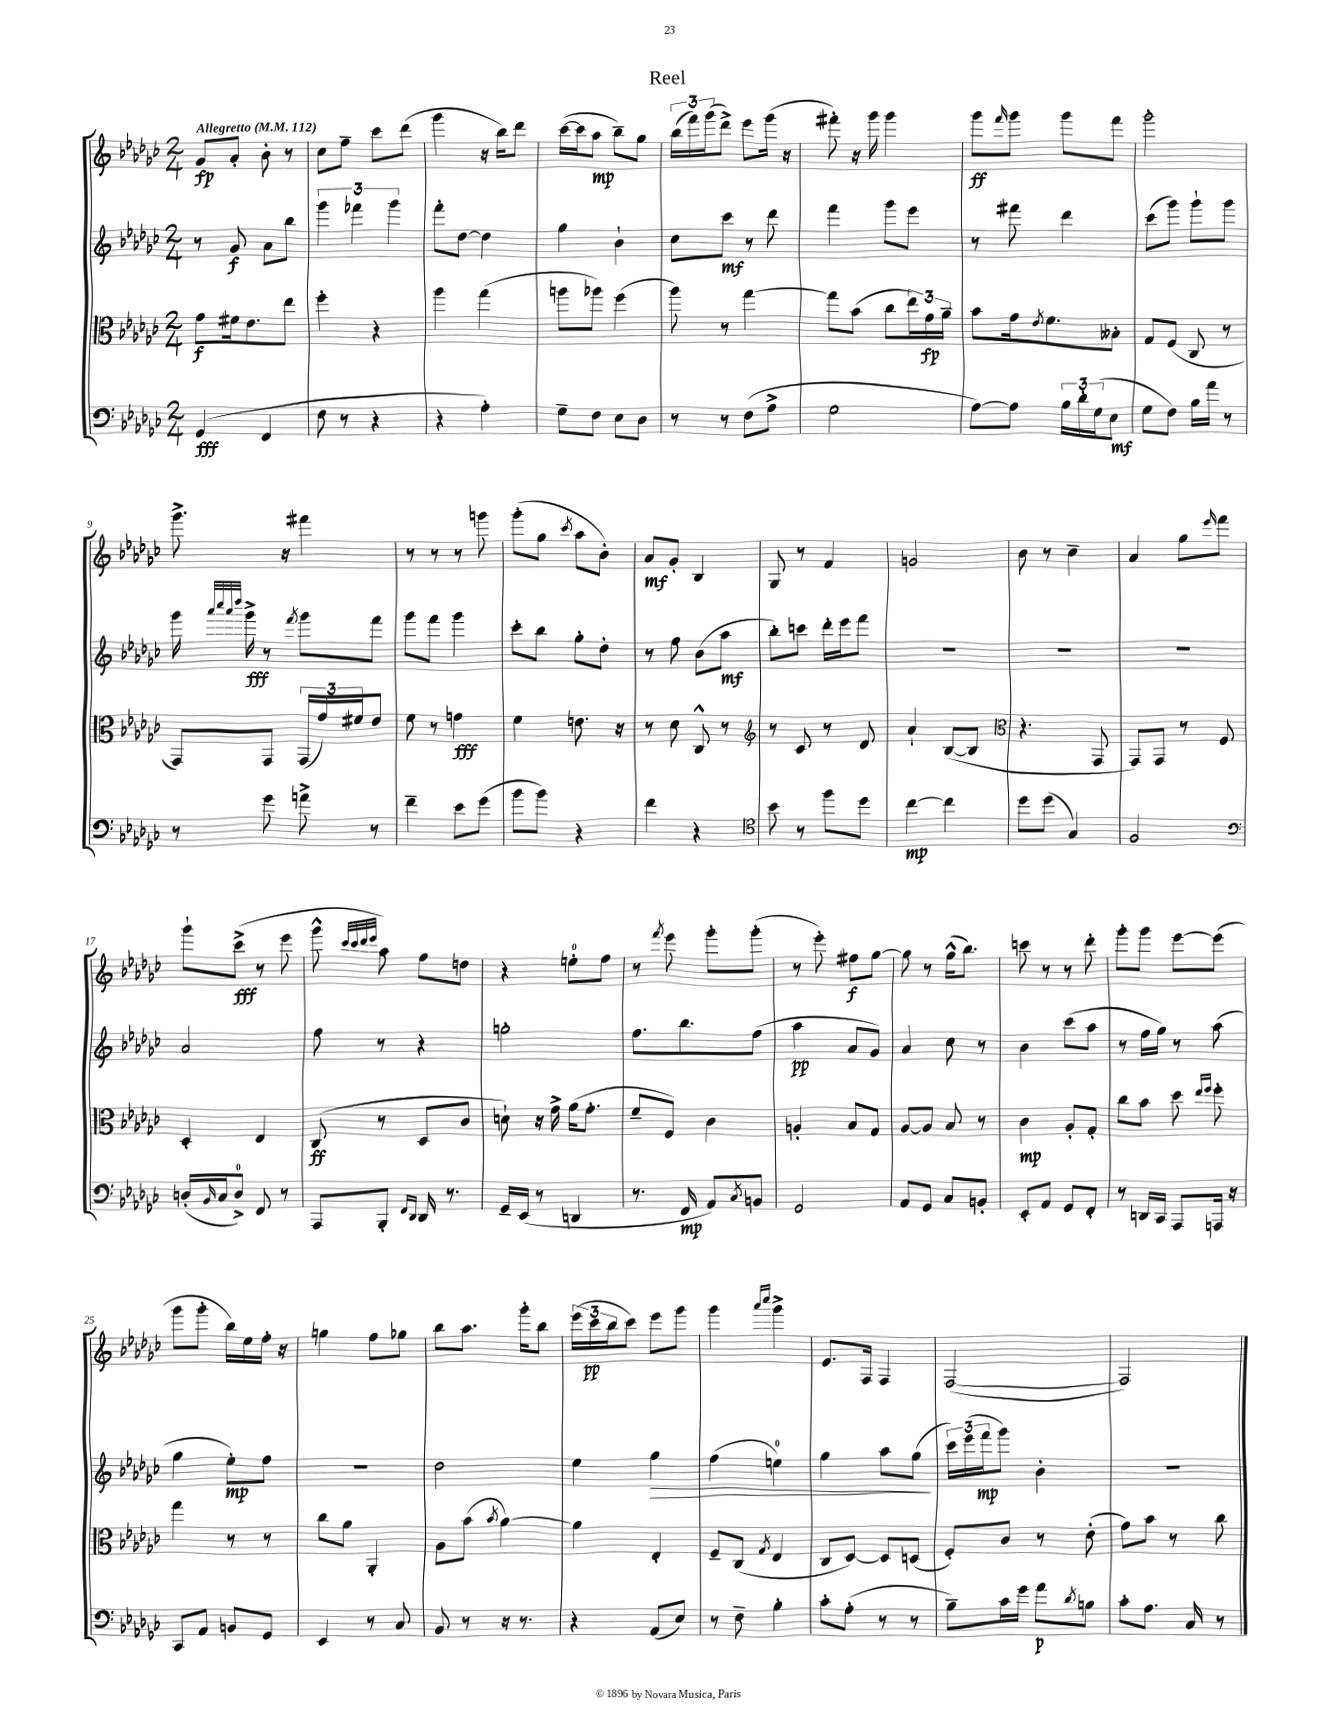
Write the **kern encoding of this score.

**kern	**kern	**kern	**kern
*staff4	*staff3	*staff2	*staff1
*clefF4	*clefC3	*clefG2	*clefG2
*k[b-e-a-d-g-c-]	*k[b-e-a-d-g-c-]	*k[b-e-a-d-g-c-]	*k[b-e-a-d-g-c-]
*M2/4	*M2/4	*M2/4	*M2/4
*MM112	*MM112	*MM112	*MM112
(4GG-/	8g-\L	8r	8g-/L
.	16f#\k	8g-/	8a-'/J
.	8.e-\	.	.
4FF/	.	8a-\L	8b-'\
.	8ee-\J	8bb-\J	8r
=	=	=	=
8F\	4ff'\	6ggg-\	8cc-\L
8r	.	.	8ff~\J
.	.	6fff-\	.
4r	4r	.	8ccc-\L
.	.	6ggg-\	.
.	.	.	(8ddd-\J
=	=	=	=
4r	4aa-\	8fff'\L	4ggg-\
.	.	[8dd-\J	.
4A-'\)	(4gg-\	4dd-\]	16r
.	.	.	16bb-\LK)
.	.	.	8ddd-\J
=	=	=	=
8G-~\L	8aa\L	4gg-\	([16ccc-\LL
.	.	.	16ccc-\]J
8F\J	8aa-\J)	.	8aa-\J
8E-\L	(4ff\	4b-`\	8bb-~\L)
8D-\J	.	.	8gg-\J
=	=	=	=
8r	8aa-\)	8cc-\L	(24bb-\LL
.	.	.	24fff\)
.	.	.	(24ggg-\J
8r	8r	8ccc-\J	8ddd-^\J)
(8F\L	[4gg-\	8r	8eee-\L
8A-^\J	.	8ddd-\	(16ggg-\Jk
.	.	.	16r
=	=	=	=
2G-\	8gg-\]L	4fff\	8fff#'\)
.	(8b-\J	.	16r
.	.	.	16ggg-\
.	8cc-\L	8ggg-\L	4ggg-\
.	24ee-\L)	8eee-\J	.
.	24g-\	.	.
.	24a-~\JJ	.	.
=	=	=	=
[8A-\L)	8b-\L	8r	8ggg-\L
.	.	.	16qqfff/
8A-\]J	16g-\k	8fff#\	8ggg-\J
.	8qe-/	.	.
.	8.f\	.	.
24B-\LL	.	4ddd-\	8ggg-\L
24d-'\	.	.	.
(24G-\J	.	.	.
8E-\J	8B--'\J	.	8fff\J
=	=	=	=
8G-\L	8G-/L	(8ccc-\L	2ggg-'\
8F\J)	(8F/J	8ggg-\J)	.
16B-\LL	8C-/	8ggg-`\L	.
16a-\JJ	.	.	.
8r	8r	8ggg-\J	.
=	=	=	=
8r	8GG-/L)	16ggg-\	8.ggg-^\
.	.	32qqaaa-/LLL	.
.	.	32qqcccc-/	.
.	.	32qqaaa-/	.
.	.	32qqdddd-/JJJ	.
.	.	16ggg-^\	.
8g-\	8GG-/J	8r	.
.	.	.	16r
.	.	8qfff/	.
8a^\	(24GG-/LL	8ggg-\L	4fff#\
.	24g-/)	.	.
.	24f#/J	.	.
8r	8e-/J	8fff\J	.
=	=	=	=
4f~\	8f\	8ggg-\L	8r
.	8r	8fff\J	8r
8e-\L	4g\	4ggg-\	8r
(8g-\J	.	.	8ggg\
=	=	=	=
8b-\L	4f\	8ccc-'\L	(8ggg-'\L
8b-\J)	.	8bb-\J	8gg-\J
.	.	.	8qccc-/
4r	8.e\	8gg-'\L	8aa-\L
.	.	8dd-'\J	8b-'\J)
.	16r	.	.
=	=	=	=
4f\	8r	8r	8a-/L
.	8d-\	8ff\	8g-'/J
4r	8C-^^/	(8b-\L	4B-/
.	8r	8aa-\J	.
=	=	=	=
*clefC4	*clefG2	*	*
8b-\	8r	8bb-'\L)	8G-/
8r	8c-/	8ccc\J	8r
8ff\L	8r	16ddd-'\LL	4f/
.	.	16eee-\J	.
8dd-\J	8d-/	8fff\J	.
=	=	=	=
[4cc-\	4a-`/	2r	2g/
4cc-\]	([8B-/L	.	.
.	8B-/]J	.	.
=	=	=	=
*	*clefC3	*	*
8dd-\L	4.r	2r	8b-\
(8dd-\J	.	.	8r
4G-/)	.	.	4cc-~\
.	8GG-/	.	.
=	=	=	=
2F/	8GG-/L)	2r	4a-/
.	8GG-/J	.	.
.	8r	.	8gg-\L
.	.	.	16qqeee-/
.	8F/	.	8fff\J
=	=	=	=
*clefF4	*	*	*
(16D'/LL	4D-'/	2a-/	8ggg-`\L
16qqBB-/	.	.	.
16C-/J	.	.	.
8D^/J)	.	.	(8ccc-^\J
8FF/	4E-/	.	8r
8r	.	.	8eee-\
=	=	=	=
8AAA-/L	(8C-/	8ff\	8ggg-^^\
.	.	.	32qqccc-/LLL
.	.	.	32qqccc-/
.	.	.	32qqddd-/
.	.	.	32qqeee-/JJJ
8BBB-'/J	8r	8r	8aa-\)
16qqFF/LL	.	.	.
16qqDD-/JJ	.	.	.
16DD-/	8D-/L	4r	8ff\L
8.r	.	.	.
.	8c-/J	.	8dd\J
=	=	=	=
16GG-~/LL	8d`\)	2gg'\	4r
(16EE-/JJ	.	.	.
8r	16r	.	.
.	16g-^\	.	.
4DD/	(16a-\LK	.	8ee'\L
.	8.g-'\J	.	.
.	.	.	8ff\J
=	=	=	=
8.r	8f~/L	8.ff\L	8r
.	.	.	8qfff/
.	8F/J)	.	8eee-\
16FF/	.	8.bb-\	.
8AA-/L)	4c-\	.	8ggg-'\L
8qC-/	.	.	.
8BB/J	.	(8ff\J	(8ggg-'\J
=	=	=	=
2GG-/	4A'/	4aa-\	8r
.	.	.	8eee-'\)
.	8B-/L	8a-/L	8ff#\L
.	8G-/J	8g-/J)	[8gg-\J
=	=	=	=
8AA-/L	[8A-/L	4a-/	8gg-\]
8GG-/J	8A-/]J	.	8r
8C-/L	8B-/	8cc-\	(16gg-^^\LK
.	.	.	8.bb-\J)
8BB'/J	8r	8r	.
=	=	=	=
8EE-'/L	4c-\	4b-\	8ccc\
8AA-/J	.	.	8r
8GG-/L	8A-'/L	(8ccc-\L	8r
8FF'/J	8G-'/J	8aa-\J	8ddd-'\
=	=	=	=
8r	8cc-\L	8r	8ggg-'\L
16DD/LL	8b-\J	16ff\LL	8ggg-\J
16CC-/JJ	.	16gg-\JJ)	.
8AAA-/L	8dd-\	8r	[8eee-\L
.	16qqee-/LL	.	.
.	16qqff/JJ	.	.
16AAA/Jk	8ff'\	(8aa-\	(8eee-\]J
16r	.	.	.
=	=	=	=
8CC-/L	4gg-\	4gg-\	8ggg-\L
8AA-/J	.	.	8ggg-'\J
8BB/L	8r	8ee-'\L)	16bb-\LL)
.	.	.	16ee-\
8GG-/J	8r	8ff\J	16ff'\JJ
.	.	.	16r
=	=	=	=
4EE-/	8cc-\L	2r	4gg\
.	8a-\J	.	.
8r	4AA-'/	.	8ff\L
8C-/	.	.	8gg-\J
=	=	=	=
8BB-/	8A-\L	2dd-\	8bb-\L
8r	(8b-\J	.	8.aa-\J
.	8qb-/	.	.
16r	[4a-\)	.	.
8.r	.	.	16ggg-'\LK
.	.	.	8bb-\J
=	=	=	=
4r	4a-\]	4ee-\	(24eee-\LL
.	.	.	24ccc-\
.	.	.	24bb-\J
.	.	.	8ccc-\J)
(8AA-/L	4E-'/	4gg-\	8eee-\L
8E-/J)	.	.	8ggg-\J
=	=	=	=
8r	8F~/L	(4ff\	4ggg-\
8F~\	(8C-/J	.	.
.	.	.	16qqaaa-/LL
.	8qG-/	.	16qqcccc-/JJ
4B-'\	4E-/	4ee\)	4ggg-^\
=	=	=	=
8c-'\L	8C-/L	4gg-\	8.e-/L
(8A-'\J	[8D-/J)	.	.
.	.	.	16F/Jk
8r	8D-/]L	8aa-\L	4F/
8r	(8D/J	(8gg-\J	.
=	=	=	=
8B-~\L)	8F'/L)	24ccc-\LL)	([2F/
.	.	(24eee-\	.
.	.	24fff\J	.
16c-\L	8c-/J	8ggg-\J)	.
16g-\JJ	.	.	.
8a-\L	8r	4b-'\	.
8qd-/	.	.	.
8B\J	(8e-'\	.	.
=	=	=	=
8c-'\L	8g-\L)	2r	2F/])
8.A-\J	8b-\J	.	.
.	8r	.	.
16C-/	.	.	.
8r	8cc-\	.	.
==	==	==	==
*-	*-	*-	*-
